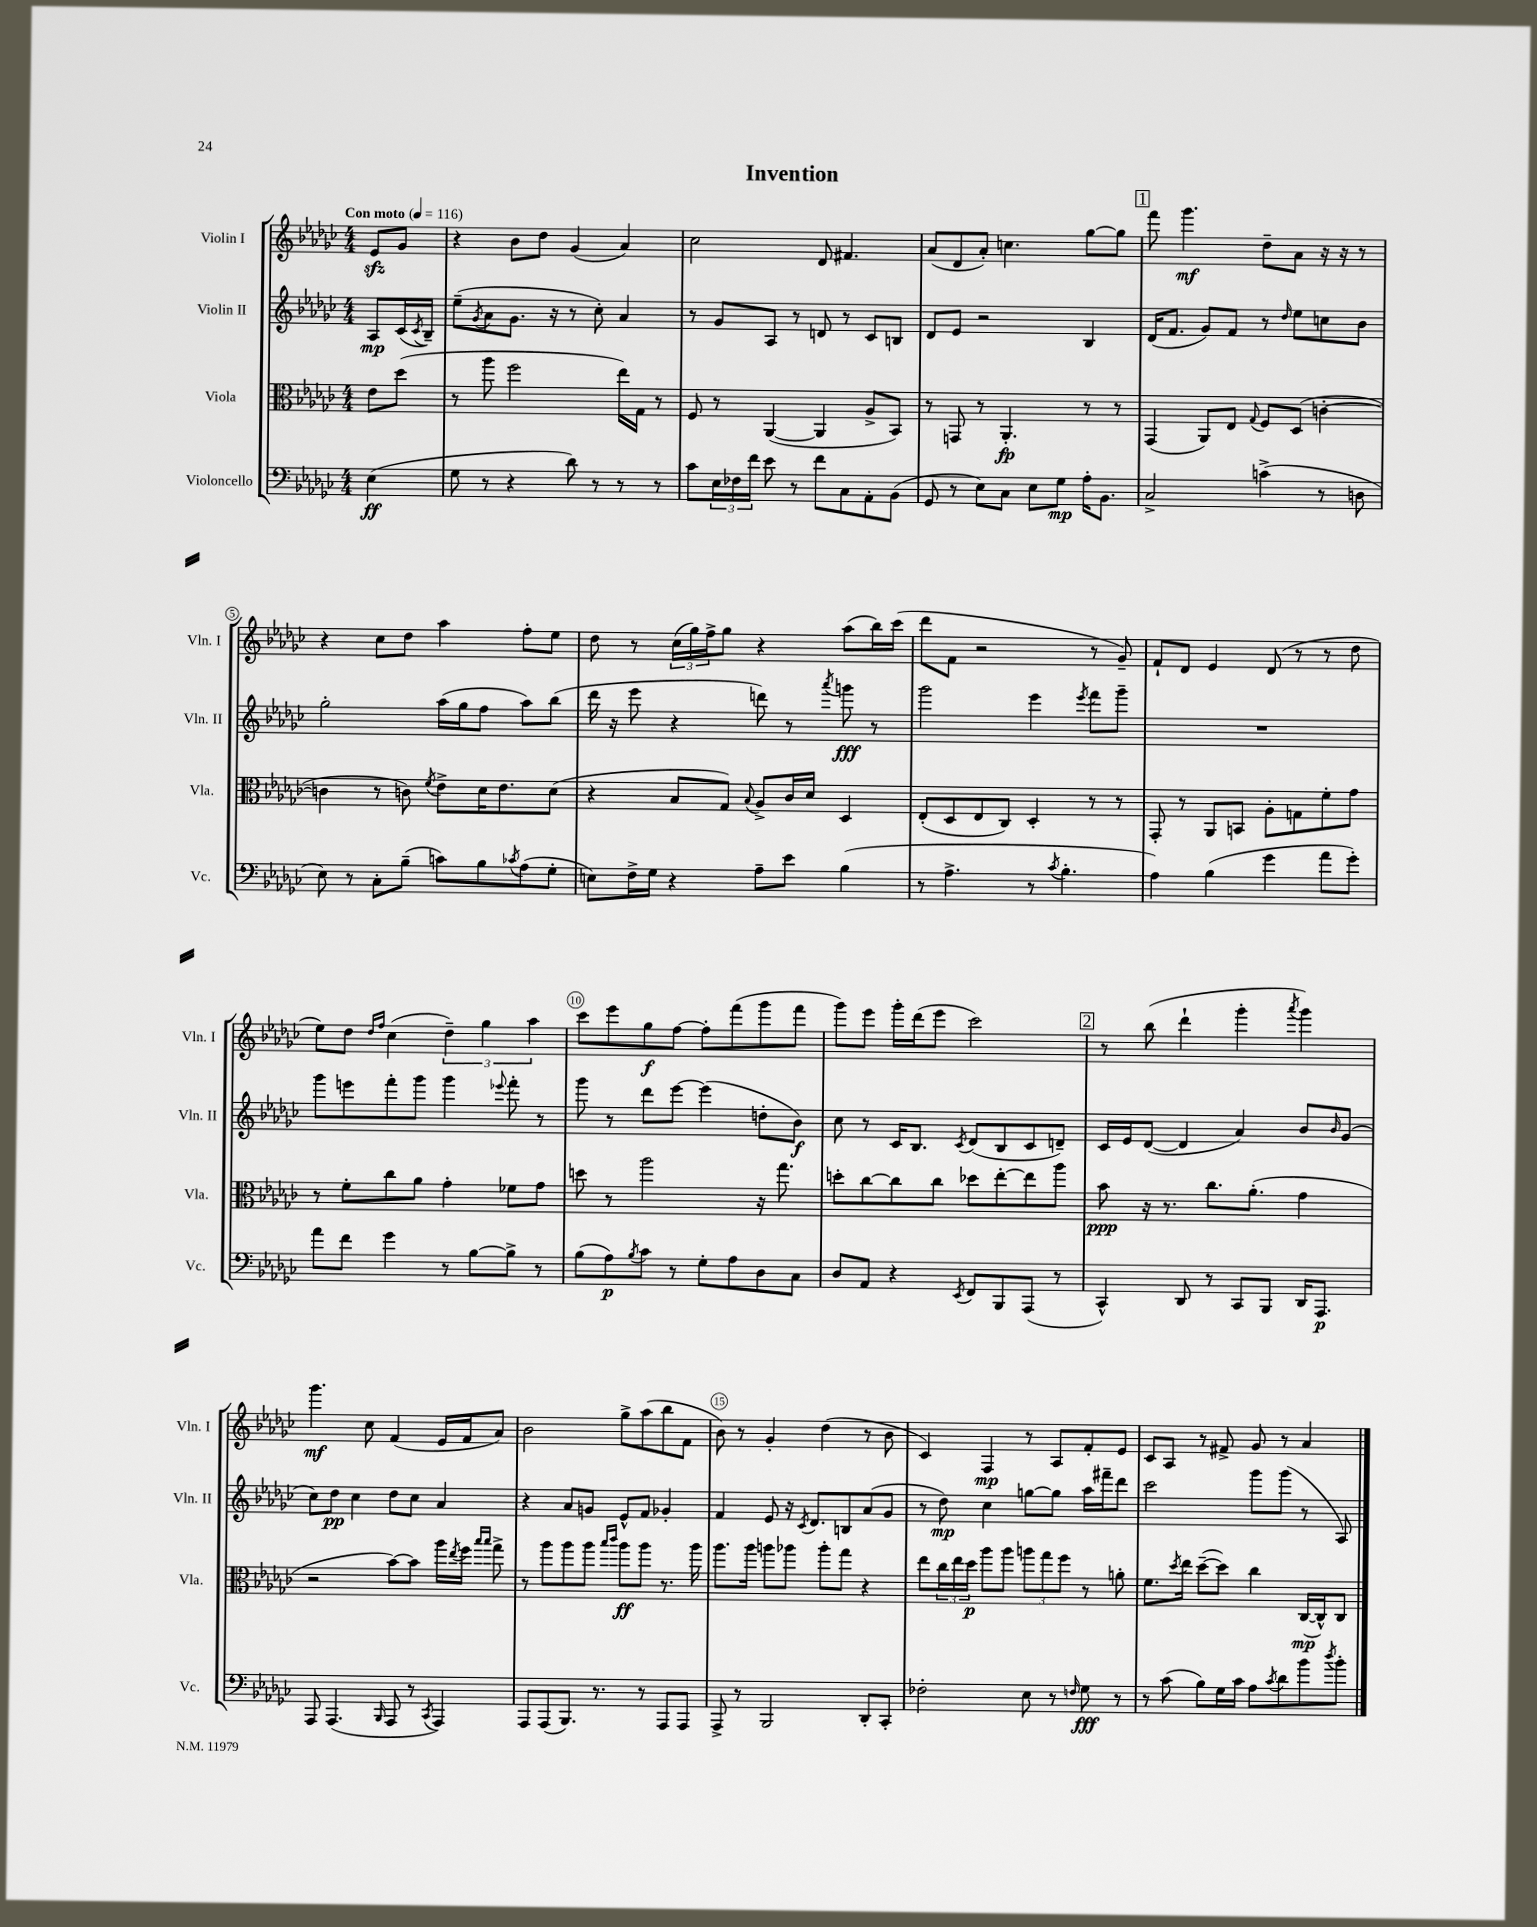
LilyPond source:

\header { title = "Invention" }
<<
\new StaffGroup <<
\new Staff = "s0" \with { instrumentName = "Violin I" shortInstrumentName = "Vln. I" } {
    \clef treble \key ges \major \numericTimeSignature \time 4/4 \partial 4 \tempo "Con moto" 4 = 116
    ees'8\sfz ges'8 |
    r4 bes'8 des''8 ges'4( aes'4) |
    ces''2 des'8 fis'4. |
    aes'8( des'8 aes'8-.) c''4. ges''8~ ges''8 |
    \mark \markup { \box "1" } f'''8 ges'''4.\mf des''8-- aes'8 r16 r16 r8 |
    r4 ces''8 des''8 aes''4 f''8-. ees''8 |
    des''8 r8 \tuplet 3/2 { ces''16( ges''16) f''16-> } ges''8 r4 aes''8( bes''16) ces'''16( |
    des'''8 f'8 r2 r8 ges'8--) |
    f'8-! des'8 ees'4 des'8( r8 r8 des''8 |
    ees''8) des''8 \grace { des''16 f''16 } ces''4( \tuplet 3/2 { des''4--) ges''4 aes''4 } |
    ces'''8 ees'''8 ges''8\f f''8~ f''8-. f'''8( ges'''8 f'''8 |
    ges'''8) ees'''8 ges'''16-. des'''16( ees'''8 ces'''2) |
    \mark \markup { \box "2" } r8 bes''8( des'''4-! ges'''4-. \acciaccatura { aes'''8 } ges'''4) |
    ges'''4.\mf ces''8 f'4( ees'16 f'16 aes'8) |
    bes'2 ges''8-> aes''8( bes''8 f'8 |
    bes'8) r8 ges'4-. des''4( r8 bes'8 |
    ces'4) f4\mp r8 aes8 f'8-. ees'8 |
    ces'8 aes8 r8 fis'8-> ges'8 r8 aes'4 \bar "|." |
}
\new Staff = "s1" \with { instrumentName = "Violin II" shortInstrumentName = "Vln. II" } {
    \clef treble \key ges \major \numericTimeSignature \time 4/4 \partial 4
    aes8\mp ces'16( \acciaccatura { ces'8 } bes16--) |
    ees''8--( \acciaccatura { ges'8 } aes'8 ges'8. r16 r8 ces''8-.) aes'4 |
    r8 ges'8 aes8 r8 d'8 r8 ces'8 b8 |
    des'8 ees'8 r2 bes4 |
    \mark \markup { \box "1" } des'16( f'8. ges'8) f'8 r8 \grace { des''16 } ees''8 c''8 bes'8 |
    ges''2-. aes''16( ges''16 f''8 aes''8) bes''8( |
    des'''16 r16 ees'''8 r4 d'''8) r8 \acciaccatura { aes'''8 } g'''8\fff r8 |
    ges'''2 ees'''4 \acciaccatura { ees'''8 } f'''8 ges'''8-- |
    R1 |
    ges'''8 e'''8 f'''8-. ges'''8 ges'''4 \appoggiatura { ees'''8 } f'''8-. r8 |
    ges'''8 r8 des'''8 ees'''8~ ees'''4( d''8-. bes'8\f) |
    ces''8 r8 ces'16 bes8. \acciaccatura { ces'8 } des'8( bes8 ces'8 d'8--) |
    \mark \markup { \box "2" } ces'16 ees'16 des'8~( des'4 aes'4) bes'8 \grace { bes'16 } ges'8( |
    ces''8) des''8\pp ces''4 des''8 ces''8 aes'4 |
    r4 aes'8 g'8 ees'8-^ f'8 ges'4-. |
    f'4 ees'8 r16 \acciaccatura { ces'8 } des'8. b8 aes'8( ges'8 |
    r8 des''8\mp) ces''4 g''8~ g''8 aes''16 fis'''16-- des'''8 |
    ces'''2 ges'''8 ges'''8( r8 aes8) \bar "|." |
}
\new Staff = "s2" \with { instrumentName = "Viola" shortInstrumentName = "Vla." } {
    \clef alto \key ges \major \numericTimeSignature \time 4/4 \partial 4
    ees'8 des''8( |
    r8 aes''8 f''2 ees''16) ges16 r8 |
    f8 r8 aes,4~( aes,4 aes8-> bes,8) |
    r8 g,8 r8 aes,4.-.\fp r8 r8 |
    \mark \markup { \box "1" } ges,4( aes,8) ees8 \appoggiatura { ges8 } f8 des8( c'4~-. |
    c'4 r8 c'8) \acciaccatura { f'8 } ees'8-> des'16 ees'8. des'8( |
    r4 bes8 ges8) \appoggiatura { bes8 } aes8-> ces'16 des'16 des4 |
    ees8-.( des8 ees8 ces8) des4-. r8 r8 |
    ges,8-. r8 aes,8 b,8 aes8-. g8 f'8-. ges'8 |
    r8 f'8-. ces''8 aes'8 ges'4-. fes'8 ges'8 |
    d''8 r8 aes''2 r16 ges''8. |
    d''8-. ces''8~ ces''8 ces''8 des''8 ees''8~-. ees''8 aes''8 |
    \mark \markup { \box "2" } bes'8\ppp r16 r8. ces''8. aes'8.-.( ges'4 |
    r2 bes'8~) bes'8 aes''16 \acciaccatura { ees''8 } f''16 \grace { bes''16 bes''16 } ges''8-> |
    r8 aes''8 aes''8 aes''8 \grace { bes''16 ces'''16 } aes''8\ff aes''8 r8. aes''16 |
    aes''8. aes''16 a''8 aes''8 aes''8-. ges''8 r4 |
    ees''8 \tuplet 3/2 { ces''16 ees''16 des''16\p } aes''8 aes''8 \tuplet 3/2 { a''8 ges''8 f''8 } r8 a'8-. |
    f'8. \acciaccatura { des''8 } ees''16 des''8~--( des''8) ces''4 ces16~\mp( ces16-^) ces8 \bar "|." |
}
\new Staff = "s3" \with { instrumentName = "Violoncello" shortInstrumentName = "Vc." } {
    \clef bass \key ges \major \numericTimeSignature \time 4/4 \partial 4
    ees4\ff( |
    ges8 r8 r4 des'8) r8 r8 r8 |
    ces'8 \tuplet 3/2 { ees16 fes16 f'16 } ees'8 r8 f'8 ces8 aes,8-. bes,8( |
    ges,8 r8 ees8) ces8 ees8 ges8\mp aes16-. bes,8. |
    \mark \markup { \box "1" } ces2-> c'4->( r8 d8 |
    ees8) r8 ces8-. bes8--( c'8) bes8 \acciaccatura { ces'8 } aes8( ges8-. |
    e8) f16-> ges16 r4 aes8-- ees'8 bes4( |
    r8 aes4.-> r8 \acciaccatura { ces'8 } bes4.-. |
    aes4) bes4( ges'4 aes'8 ges'8-.) |
    aes'8 f'8 ges'4 r8 bes8~ bes8-> r8 |
    bes8( aes8\p) \acciaccatura { bes8 } ces'8 r8 ges8-. aes8 des8 ces8 |
    des8 aes,8 r4 \acciaccatura { ees,8 } f,8 bes,,8 aes,,8( r8 |
    \mark \markup { \box "2" } ces,4-^) des,8 r8 ces,8 bes,,8 des,16 aes,,8.\p |
    aes,,8 aes,,4.( \grace { bes,,16 } aes,,8 r8 \acciaccatura { ces,8 } aes,,4) |
    aes,,8 aes,,8( bes,,8.) r8. r8 aes,,8 aes,,8 |
    aes,,8-> r8 bes,,2 des,8-. ces,8-. |
    fes2-. ees8 r8 \grace { f16 } ges8\fff r8 |
    r8 ces'8( bes8) ges16 ces'16 aes8 \acciaccatura { ces'8 } des'8 bes'8 \acciaccatura { des''8 } bes'8-. \bar "|." |
}
>>
>>
\layout { \context { \Score \override BarNumber.break-visibility = ##(#f #t #t) barNumberVisibility = #(every-nth-bar-number-visible 5) \override BarNumber.stencil = #(make-stencil-circler 0.1 0.3 ly:text-interface::print) } }
